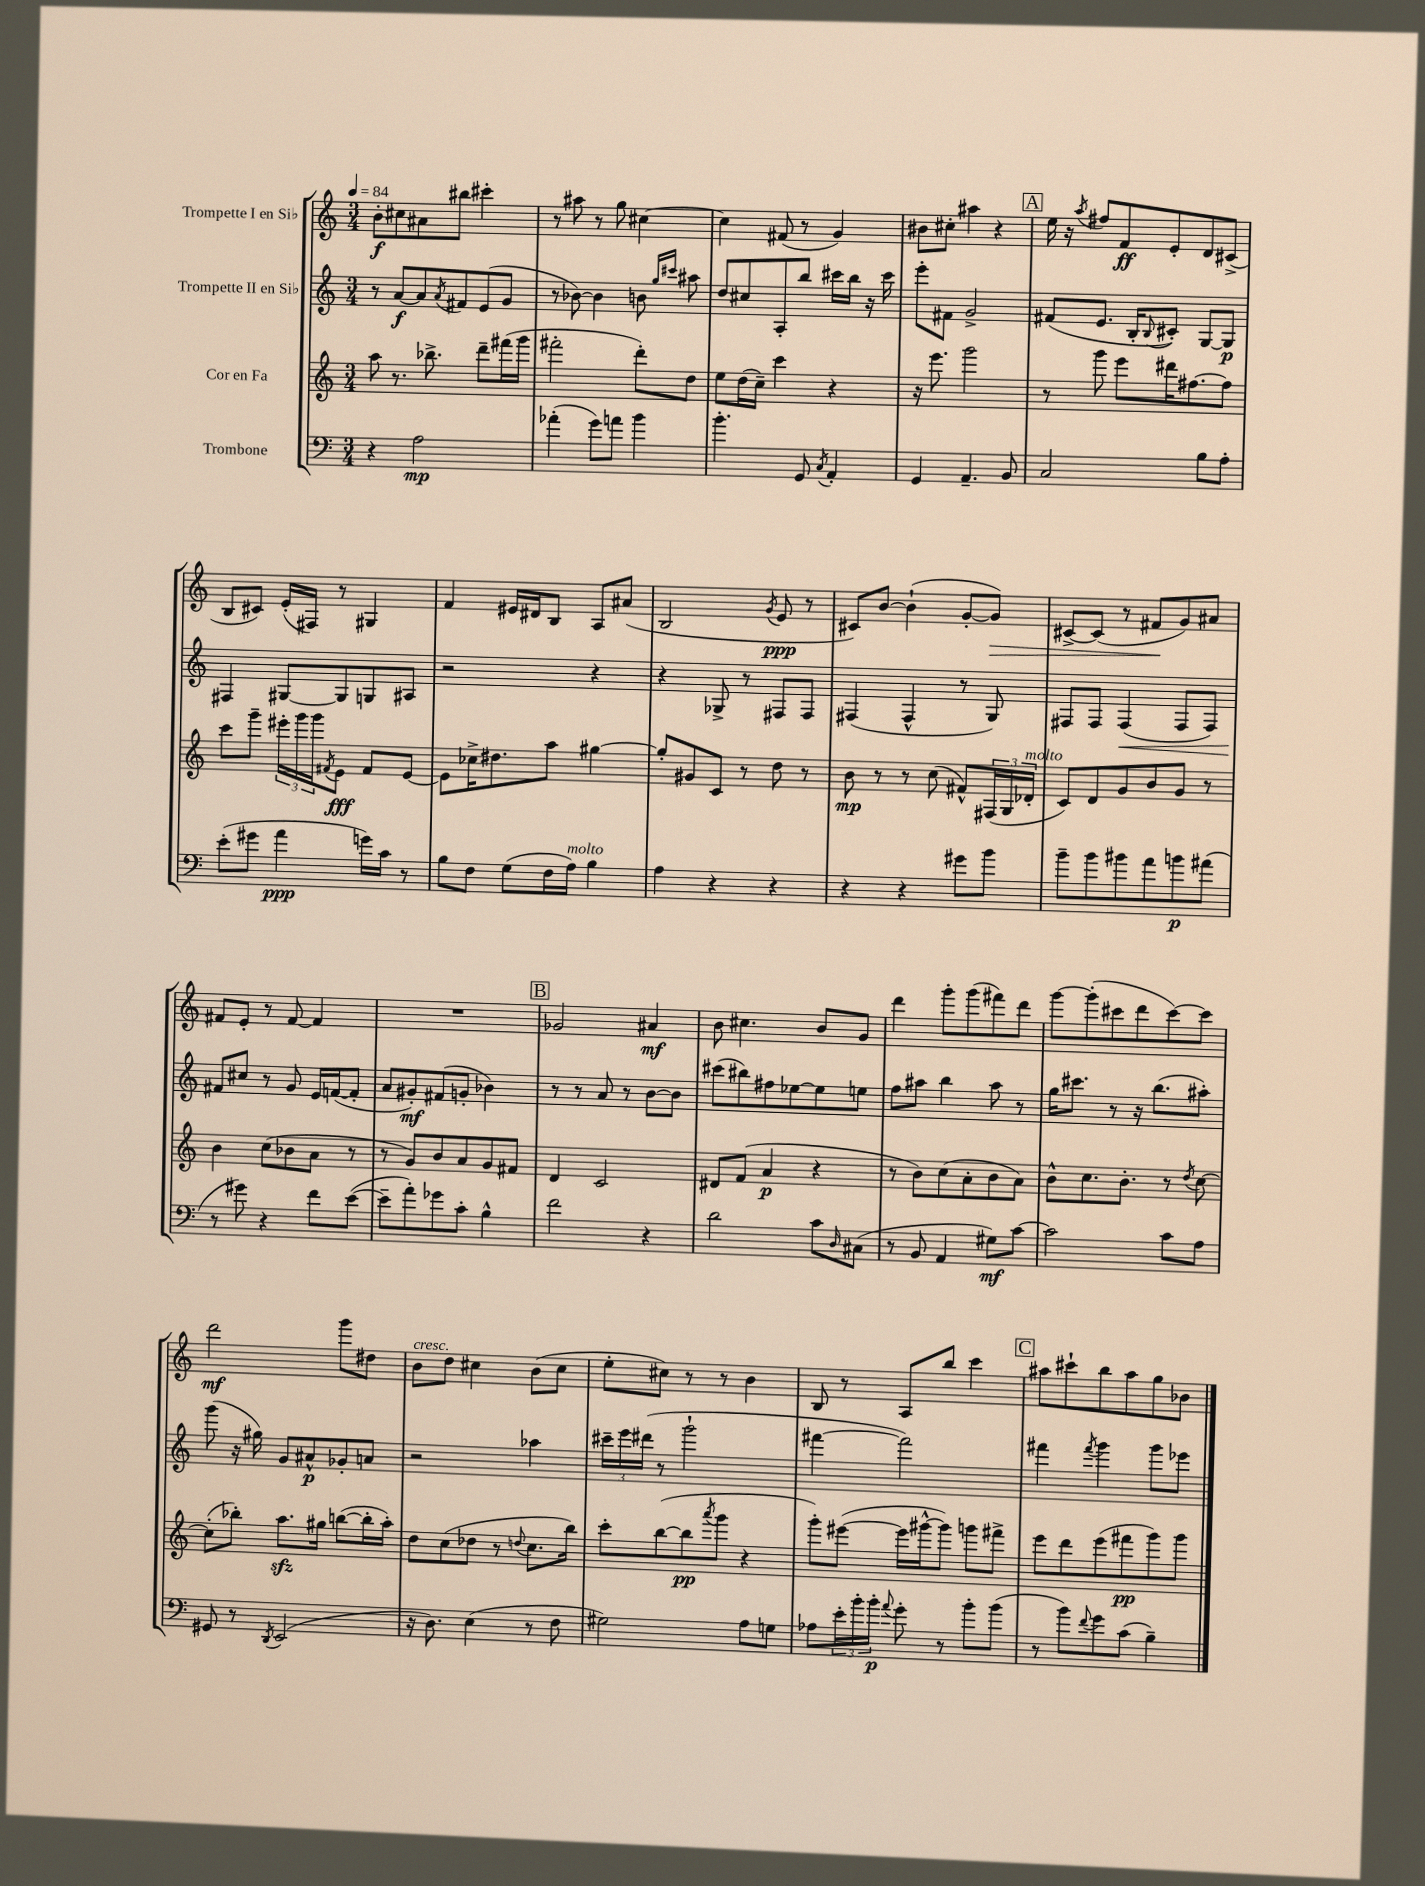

**kern	**dynam	**kern	**dynam	**kern	**dynam	**kern	**dynam
*part4	*part4	*part3	*part3	*part2	*part2	*part1	*part1
*staff4	*staff4	*staff3	*staff3	*staff2	*staff2	*staff1	*staff1
*I"Trombone	*	*I"Cor en Fa	*	*I"Trompette II en Si♭	*	*I"Trompette I en Si♭	*
*clefF4	*	*clefG2	*	*clefG2	*	*clefG2	*
*k[]	*	*k[]	*	*k[]	*	*k[]	*
*M3/4	*	*M3/4	*	*M3/4	*	*M3/4	*
*MM84	*	*MM84	*	*MM84	*	*MM84	*
=1	=1	=1	=1	=1	=1	=1	=1
4r	.	8aa\	.	8r	.	8b'\L	f
.	.	8.r	.	[8a/L	f	8cc#X\	.
2A\	mp	.	.	8a/]	.	8a#X\	.
.	.	8.bb-X^\	.	.	.	.	.
.	.	.	.	8qa/	.	.	.
.	.	.	.	8f#X/	.	8bb#X\J	.
.	.	8ddd~\L	.	(8e/	.	4ccc#X'\	.
.	.	(16fff#X\L	.	8g/J	.	.	.
.	.	16ggg\JJ	.	.	.	.	.
=2	=2	=2	=2	=2	=2	=2	=2
(4a-X'\	.	2fff#X'\	.	8r	.	8r	.
.	.	.	.	[8b-X\)	.	8aa#X\	.
8g\L)	.	.	.	4b-\]	.	8r	.
8an\J	.	.	.	.	.	8gg\	.
4b\	.	8ddd'\L)	.	8bn\	.	[4cc#X\	.
.	.	.	.	16qqgg/LL	.	.	.
.	.	.	.	16qqccc#X/JJ	.	.	.
.	.	8dd\J	.	8aa#X\	.	.	.
=3	=3	=3	=3	=3	=3	=3	=3
4.b'\	.	8ee\L	.	8dd/L	.	4cc#\]	.
.	.	(16dd\L	.	8cc#X/	.	.	.
.	.	16cc~\JJ)	.	.	.	.	.
.	.	4ccc\	.	8A'/	.	(8f#X/	.
8GG/	.	.	.	8bb/J	.	8r	.
8qC/	.	.	.	.	.	.	.
4AA'/	.	4r	.	16ccc#X\LL	.	4g/)	.
.	.	.	.	16bb\JJ	.	.	.
.	.	.	.	16r	.	.	.
.	.	.	.	16ccc#\	.	.	.
=4	=4	=4	=4	=4	=4	=4	=4
4GG/	.	16r	.	8eee'\L	.	8b#X\L	.
.	.	8.eee\	.	.	.	.	.
.	.	.	.	8f#X\J	.	8cc#X'\J	.
4.AA~/	.	2ggg\	.	2g^/	.	4aa#X\	.
.	.	.	.	.	.	4r	.
8BB/	.	.	.	.	.	.	.
!!LO:REH:place=s1:t=A
=5	=5	=5	=5	=5	=5	=5	=5
2C/	.	8r	.	(8f#X/L	.	16ee\	.
.	.	.	.	.	.	16r	.
.	.	.	.	.	.	8qaa/	.
.	.	8ggg\	.	8.e/J	.	8ff#X/L	.
.	.	8eee\L	.	.	.	8f/	ff
.	.	.	.	16B'/KL	.	.	.
.	.	.	.	8qqB/	.	.	.
.	.	16ddd#X\K	.	8c#X'/J)	.	8e'/	.
.	.	[8.ff#X\	.	.	.	.	.
8B\L	.	.	.	[8G/L	.	8d/	.
8A'\J	.	8ff#\J]	.	8G/J]	p	(8c#X^/J	.
!!LO:LB:g=z
=6	=6	=6	=6	=6	=6	=6	=6
(8e'\L	.	8ccc\L	.	4F#X/	.	8B/L	.
8g#X\J	.	8ggg~\J	.	.	.	8c#X/J)	.
4a\	ppp	24eee#X'\LL	.	[8G#X/L	.	(16e'/LL	.
.	.	24ggg\	.	.	.	.	.
.	.	.	.	.	.	16F#X/JJ)	.
.	.	24ggg\J	.	.	.	.	.
.	.	8qf#X/	.	.	.	.	.
.	.	8e\J	fff	8G#/]	.	8r	.
16gn\LL)	.	8f#/L	.	8Gn/	.	4G#X/	.
16c\JJ	.	.	.	.	.	.	.
8r	.	[8e/J	.	8A#X/J	.	.	.
=7	=7	=7	=7	=7	=7	=7	=7
8B\L	.	8e\L]	.	2r	.	4f/	.
8F\J	.	16cc-X^\K	.	.	.	.	.
.	.	8.dd#X\	.	.	.	.	.
(8G\L	.	.	.	.	.	16e#X/LL	.
.	.	.	.	.	.	16d#X/J	.
16F\L	.	8aa\J	.	.	.	8B/J	.
!LO:TX:a:i:t=molto	!	!	!	!	!	!	!
16A\JJ)	.	.	.	.	.	.	.
4B\	.	[4gg#X\	.	4r	.	8A/L	.
.	.	.	.	.	.	(8a#X/J	.
=8	=8	=8	=8	=8	=8	=8	=8
4A\	.	8gg#'/L]	.	4r	.	2B/	.
.	.	8g#X/	.	.	.	.	.
4r	.	8c/J	.	8G-X^/	.	.	.
.	.	8r	.	8r	.	.	.
.	.	.	.	.	.	8qg/	.
4r	.	8dd\	.	8F#X/L	.	8e/	ppp
.	.	8r	.	8F#/J	.	8r	.
=9	=9	=9	=9	=9	=9	=9	=9
4r	.	8b\	mp	(4F#X/	.	8c#X/L)	.
.	.	8r	.	.	.	[8b/J	.
4r	.	8r	.	4F#^^/	.	(4b`\]	.
.	.	(8cc\	.	.	.	.	.
8g#X\L	.	8f#X^^/L)	.	8r	.	[8g'/L	.
!	!	!	!	!	!	!	!LO:HP:b
8b\J	.	(24F#X/L	.	8G/)	.	8g/J])	>
.	.	24G/	.	.	.	.	.
!	!	!LO:TX:a:i:t=molto	!	!	!	!	!
.	.	24d-X'/JJ	.	.	.	.	.
=10	=10	=10	=10	=10	=10	=10	=10
8b~\L	.	8c/L)	.	8F#X/L	.	[8c#X^/L	.
8b\	.	8d/	.	8F#/J	.	(8c#/J]	.
!	!	!	!	!	!LO:HP:b	!	!
8b#X\	.	8g/	.	(4F#/	<	8r	.
8a\	.	8b/	.	.	.	8f#X/L	.
8bn\	p	8g/J	.	8F#/L	.	8g/)	]
(8a#X\J	.	8r	.	8F#/J)	.	8a#X/J	.
!!LO:LB:g=z
=11	=11	=11	=11	=11	=11	=11	=11
8r	.	4b\	.	8f#X/L	.	8f#X/L	.
8g#X\)	.	.	.	8cc#X/J	[	8e'/J	.
4r	.	(8cc\L	.	8r	.	8r	.
.	.	8b-X\	.	8g/	.	[8f#/	.
8f\L	.	8a\J	.	16e/LL	.	4f#/]	.
.	.	.	.	([16fn/J	.	.	.
([8e\J	.	8r	.	8f'/J]	.	.	.
=12	=12	=12	=12	=12	=12	=12	=12
8e~\L]	.	8r	.	8a/L	.	2.r	.
8a'\)	.	8g/L)	.	8g#X'/)	mf	.	.
8g-X\	.	8b/	.	(8f#X/	.	.	.
8c'\J	.	8a/	.	8gn'/J	.	.	.
4B^^\	.	8g/	.	4b-X\)	.	.	.
.	.	8f#X/J	.	.	.	.	.
!!LO:REH:place=s1:t=B
=13	=13	=13	=13	=13	=13	=13	=13
2f\	.	4d/	.	8r	.	2g-X/	.
.	.	.	.	8r	.	.	.
.	.	2c/	.	8a/	.	.	.
.	.	.	.	8r	.	.	.
4r	.	.	.	[8b\L	.	4a#X/	mf
.	.	.	.	8b\J]	.	.	.
=14	=14	=14	=14	=14	=14	=14	=14
2d\	.	8d#X/L	.	(8ccc#X\L	.	8b\	.
.	.	(8f/J	.	8bb#X\)	.	4.cc#X\	.
.	.	4a/	p	8ff#X\	.	.	.
.	.	.	.	[8ee-X\	.	.	.
8c\L	.	4r	.	8ee-\]	.	8b/L	.
16qqD/	.	.	.	.	.	.	.
(8C#X\J	.	.	.	8een\J	.	8g/J	.
=15	=15	=15	=15	=15	=15	=15	=15
8r	.	8r	.	8ff\L	.	4ddd\	.
8BB/	.	8b\L)	.	8aa#X\J	.	.	.
4AA/	.	(8cc\	.	4bb\	.	8ggg'\L	.
.	.	8a'\	.	.	.	(8ggg\	.
8G#X\L)	mf	8b\	.	8aa#\	.	8fff#X\)	.
[8c\J	.	8a\J)	.	8r	.	8ddd\J	.
=16	=16	=16	=16	=16	=16	=16	=16
2c\]	.	8b^^\L	.	16gg\KL	.	[8ggg\L	.
.	.	.	.	8.ccc#X\J	.	.	.
.	.	8.cc\	.	.	.	(8ggg'\]	.
.	.	.	.	8r	.	8ccc#X\	.
.	.	8.b'\J	.	.	.	.	.
.	.	.	.	16r	.	8ddd\	.
.	.	.	.	(8.bb\L	.	.	.
8c\L	.	8r	.	.	.	[8ccc#\)	.
.	.	8qdd/	.	.	.	.	.
8A\J	.	[8cc\	.	8aa#X'\J)	.	8ccc#\J]	.
!!LO:LB:g=z
=17	=17	=17	=17	=17	=17	=17	=17
8GG#X/	.	(8cc'\L]	.	(8ggg\	.	2ddd\	mf
8r	.	8bb-X'\J)	.	16r	.	.	.
.	.	.	.	16gg#X\)	.	.	.
8qDD/	.	.	.	.	.	.	.
(2EE/	.	8.aazz\L	.	8g/L	.	.	.
.	.	.	.	8a#X^^/	p	.	.
.	.	16gg#X\Jk	.	.	.	.	.
.	.	([8bbn\L	.	8g-X'/	.	8ggg\L	.
.	.	16bb'\L]	.	8an/J	.	8dd#X\J	.
.	.	16aa'\JJ)	.	.	.	.	.
=18	=18	=18	=18	=18	=18	=18	=18
!	!	!	!	!	!	!LO:TX:a:i:t=cresc.	!
16r	.	8dd\L	.	2r	.	8b\L	.
8.D\)	.	.	.	.	.	.	.
.	.	(8cc\	.	.	.	8dd\J	.
(4E\	.	8dd-X\J	.	.	.	4cc#X\	.
.	.	8r	.	.	.	.	.
.	.	8qqddn/	.	.	.	.	.
8r	.	8.cc\L	.	4aa-X\	.	(8b\L	.
8F\	.	.	.	.	.	8cc#\J	.
.	.	16bb\Jk)	.	.	.	.	.
=19	=19	=19	=19	=19	=19	=19	=19
2G#X\)	.	8ccc'\L	.	24ccc#X~\LL	.	8ee'\L	.
.	.	.	.	24eee\	.	.	.
.	.	.	.	(24ddd#X\JJ	.	.	.
.	.	([8bb\	.	8r	.	8cc#X\J)	.
.	.	8bb\]	pp	2ggg`\	.	8r	.
.	.	8qaaa/	.	.	.	.	.
.	.	8ggg\J	.	.	.	8r	.
8A\L	.	4r	.	.	.	4b\	.
8Gn\J	.	.	.	.	.	.	.
=20	=20	=20	=20	=20	=20	=20	=20
8A-X\L	.	8ggg'\L)	.	[4fff#X\	.	8B/	.
24e'\L	.	([8eee#X\J	.	.	.	8r	.
24b'\	.	.	.	.	.	.	.
24b'\JJ	p	.	.	.	.	.	.
8qqa/	.	.	.	.	.	.	.
8g'\	.	16eee#\LL]	.	2fff#\])	.	8A/L	.
.	.	[16ggg#X^^\J	.	.	.	.	.
8r	.	8ggg#\J])	.	.	.	8bb/J	.
8b'\L	.	8gggn\L	.	.	.	4ccc\	.
(8b\J	.	8fff#X^\J	.	.	.	.	.
!!LO:REH:place=s1:t=C
=21	=21	=21	=21	=21	=21	=21	=21
8r	.	8eee\L	.	4fff#X\	.	8aa#X\L	.
8b\L)	.	8ddd\	.	.	.	8ccc#X`\	.
8qqf/	.	.	.	8qfff#/	.	.	.
8g\	.	(8eee\	.	4ggg\	.	8bb\	.
(8c\J	.	8fff#X\	pp	.	.	8aa#\	.
4B~\)	.	8ggg\)	.	8ggg\L	.	8gg\	.
.	.	8ggg\J	.	8eee-X\J	.	8b-X\J	.
==	==	==	==	==	==	==	==
*-	*-	*-	*-	*-	*-	*-	*-
